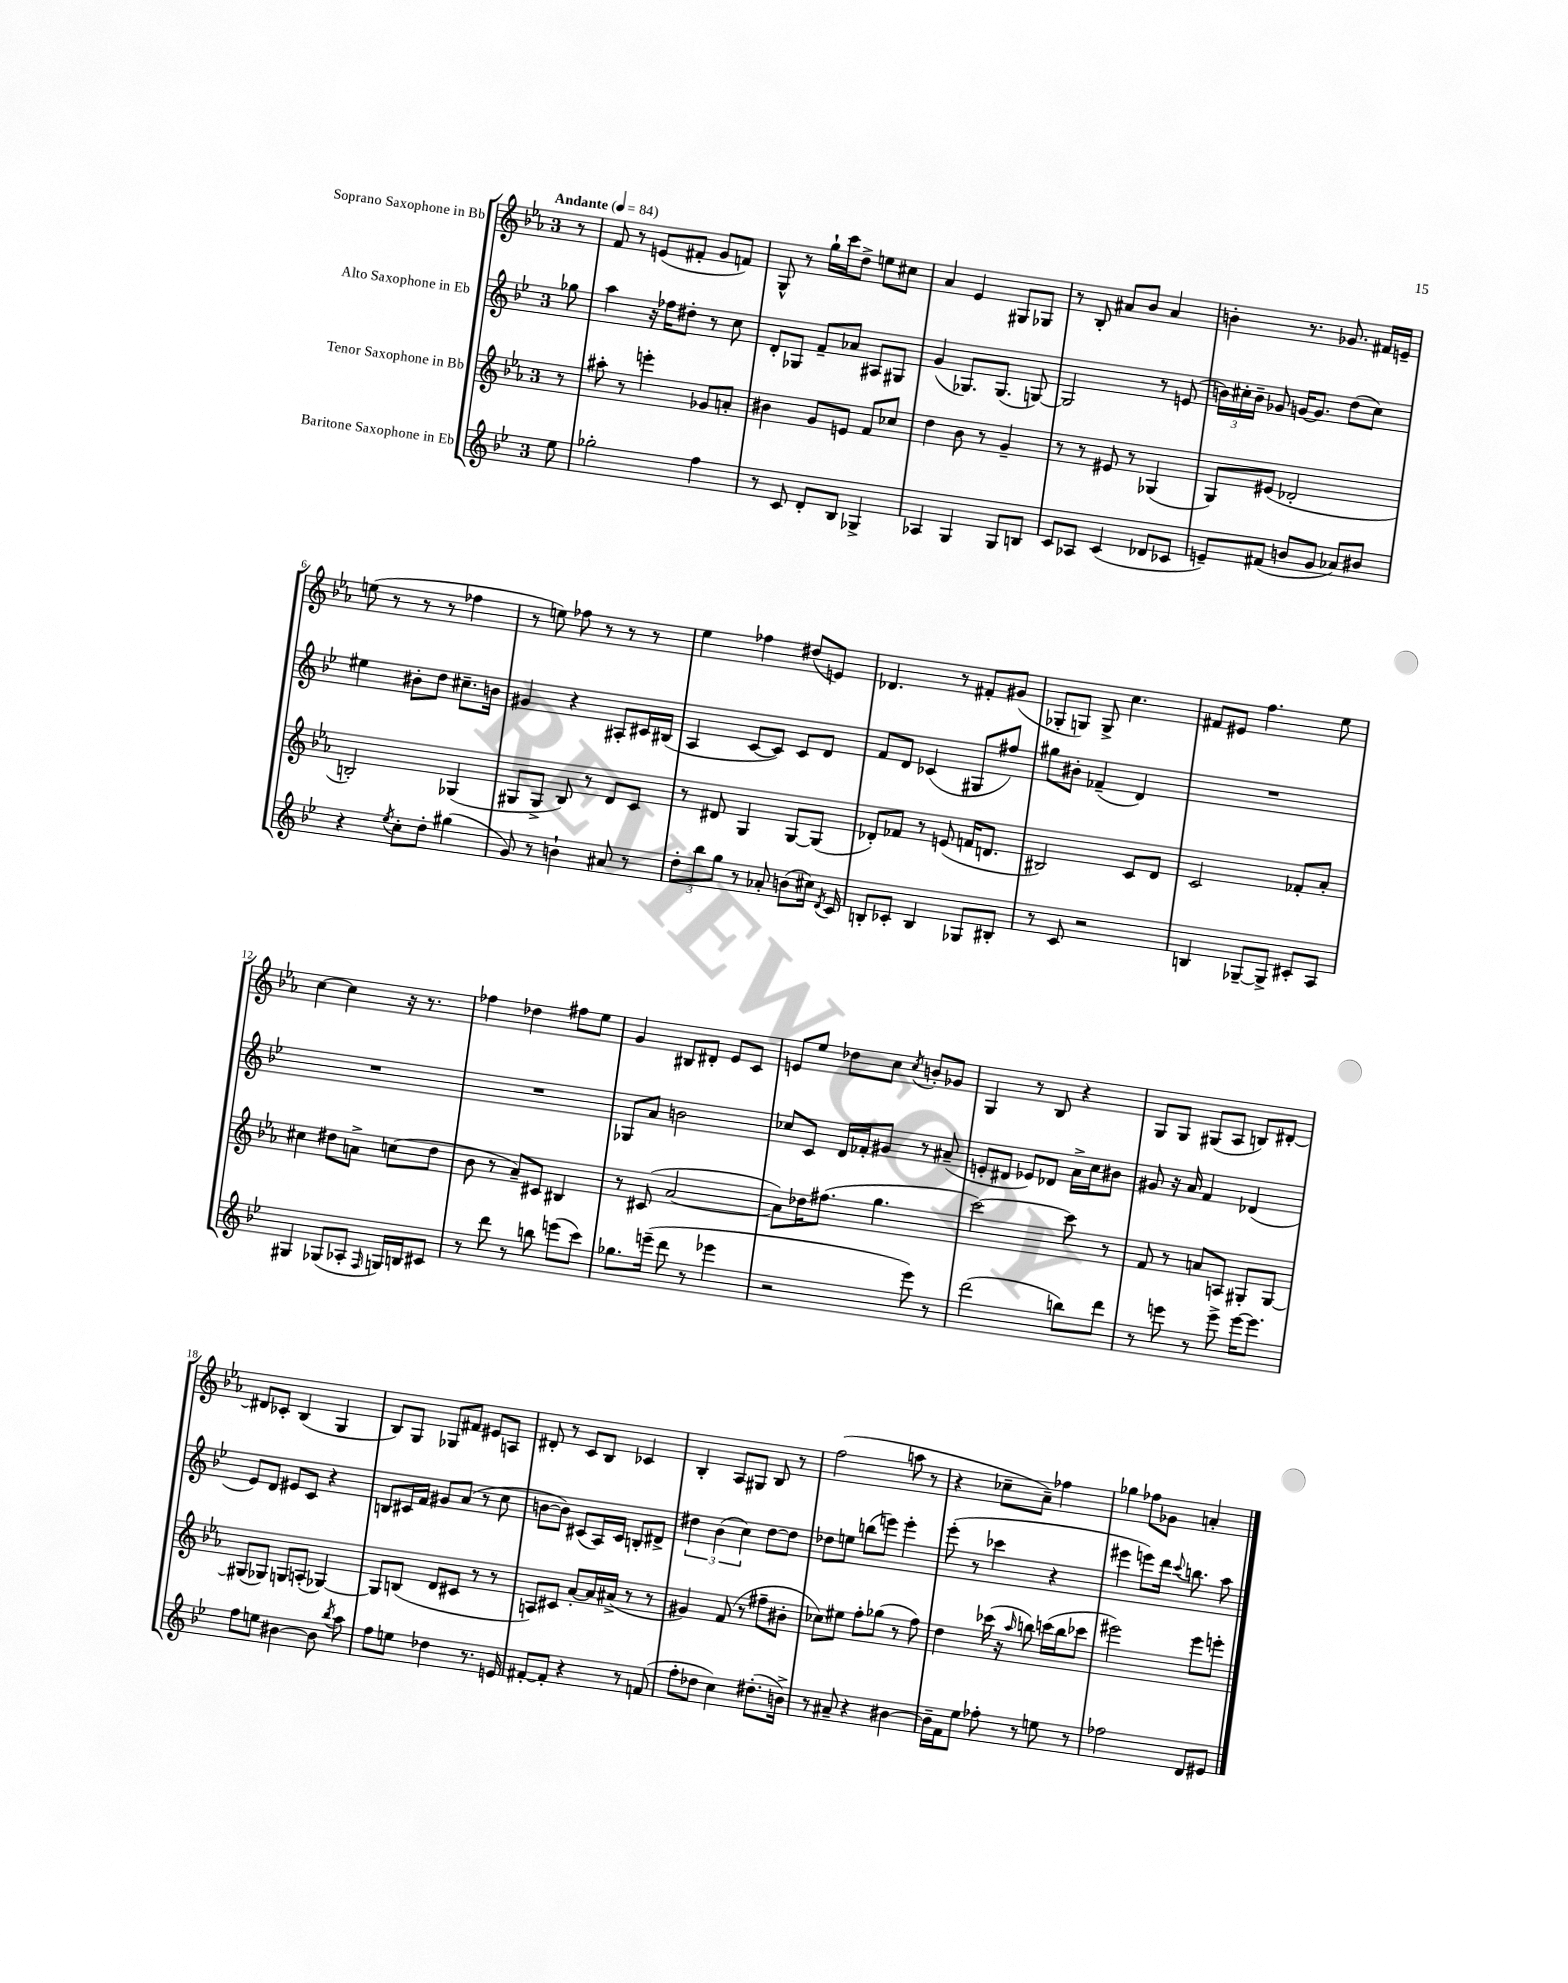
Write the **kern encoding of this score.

**kern	**kern	**kern	**kern
*part4	*part3	*part2	*part1
*staff4	*staff3	*staff2	*staff1
*I"Baritone Saxophone in Eb	*I"Tenor Saxophone in Bb	*I"Alto Saxophone in Eb	*I"Soprano Saxophone in Bb
*clefG2	*clefG2	*clefG2	*clefG2
*k[b-e-]	*k[b-e-a-]	*k[b-e-]	*k[b-e-a-]
*M3/4	*M3/4	*M3/4	*M3/4
*MM84	*MM84	*MM84	*MM84
=	=	=	=
!	!	!	!LO:TX:a:B:t=Andante
8ee-\	8r	8gg-X\	8r
=1	=1	=1	=1
2gg-X'\	8aa#X'\	4aa\	8f/
.	8r	.	8r
.	4eeen'\	16r	(8en/L
.	.	16ff-X\KL	.
.	.	8dd#X'\J	8f#X'/J
4ff\	8g-X/L	8r	8g/L
.	8an'/J	8cc\	8fn/J)
=2	=2	=2	=2
8r	4b#X\	8d'/L	8G^^/
8c/	.	8G-X/J	8r
8d'/L	8g/L	8f~/L	16gg`\LL
.	.	.	16ccc\J
8B-/J	8en/J	8a-X/J	8dd^\J
4G-X^/	8f/L	8A#X/L	8een\L
.	8cc-X/J	8G#X/J	8cc#X\J
=3	=3	=3	=3
4A-X/	4dd\	(4g/	4a-/
4G/	8b-\	8.G-X/L)	4e-/
.	8r	.	.
.	.	(8.G-/J	.
8G/L	4g~/	.	8G#X/L
8Bn/J	.	[8Gn/)	8G-X/J
=4	=4	=4	=4
8c/L	8r	2G/]	8r
8A-X/J	8r	.	8B-'/
(4c/	8e#X/	.	8a#X/L
.	8r	.	8b-/J
8d-X/L	(4G-X/	8r	4a#/
8c-X/J	.	(8en/	.
=5	=5	=5	=5
8en~/L)	8G/L)	24bn\LL)	4bn'\
.	.	24cc#X'\	.
.	.	24b~\JJ	.
(8f#X/J	(8e#X/J	8g-X/	.
8bn/L	2d-X'/	[16gn/KL	8.r
.	.	8.g/J]	.
8g/J	.	.	.
.	.	.	8.g-X/
8a-X/L)	.	(8dd\L	.
8b#X/J	.	8cc#\J)	16f#X/LL
.	.	.	16en~/JJ
!!LO:LB:g=z
=6	=6	=6	=6
4r	2Bn'/)	4ee#X\	(8een\
.	.	.	8r
8qee-/	.	.	.
8cc'\L	.	8b#X'\L	8r
8dd'\J	.	8dd\J	8r
(4gg#X\	(4G-X/	8.cc#X~\L	4ff-X\
.	.	16bn\Jk	.
=7	=7	=7	=7
8g/)	8G#X/L	4g#X/	8r
8r	8G#^/J	.	8een\)
4bn`\	8B-/)	4r	8ff-X\
.	8r	.	8r
8a#X/	8d/L	8A#X'/L	8r
8r	8c/J	16c#X/L	8r
.	.	(16B#X/JJ	.
=8	=8	=8	=8
12dd'\L	8r	4A/	4ee-\
12bb-\	.	.	.
.	8d#X/	.	.
12gg\J	.	.	.
8r	4G/	[8c/L	4ff-X\
8a-X'/	.	8c/J])	.
(8bn\L	[8G/L	8c/L	(8dd#X/L
16cc#X\Jk)	(8G/J]	8d/J	8en/J)
8qd/	.	.	.
16c/	.	.	.
=9	=9	=9	=9
8Bn'/L	8d-X'/L)	8f/L	4.d-X/
8c-X'/J	8f-X/J	8d/J	.
4B/	8r	(4c-X/	.
.	(8en/	.	8r
8G-X/L	16fn/KL	8G#X/L	8f#X'/L
.	8.dn/J	.	.
8B#X'/J	.	8ff#X/J)	(8g#X/J
=10	=10	=10	=10
8r	2B#X/)	8gg#X\L	8G-X'/L
8c/	.	8b#X'\J	8Gn/J)
2r	.	(4f-X~/	8G^/
.	.	.	4.cc\
.	8c/L	4d/)	.
.	8d/J	.	.
=11	=11	=11	=11
4Bn/	2c/	2.r	8f#X/L
.	.	.	8e#X/J
[8G-X~/L	.	.	4.ff\
8G-^/J]	.	.	.
8c#X'/L	8f-X'/L	.	.
8A/J	8a-'/J	.	8ee-\
!!LO:LB:g=z
=12	=12	=12	=12
4G#X/	4cc#X\	2.r	[4cc\
(8G-X/L	8dd#X\L	.	4cc\]
8A-X'/J	8an^\J	.	.
16qqF/	.	.	.
16Gn/LL)	(8ccn\L	.	16r
16Bn/J	.	.	8.r
8c#X/J	8dd#\J	.	.
=13	=13	=13	=13
8r	8b-\	2.r	4ff-X\
8ddd\	8r	.	.
8r	8a-~/L)	.	4dd-X\
8bbn\	8c#X/J	.	.
(8eeen\L	4B#X/	.	8ff#X\L
8ccc\J)	.	.	8ee-\J
=14	=14	=14	=14
8.gg-X\L	8r	8G-X/L	4g/
.	(8c#X/	8a/J	.
(16eeen~\Jk	.	.	.
8ddd\	[2a-/	2bn\	8B#X/L
8r	.	.	8d#X'/J
4eee-X\	.	.	8e-/L
.	.	.	8c/J
=15	=15	=15	=15
2r	8a-\L])	8cc-X/L	8en/L
.	16dd-X\K	8c/J	8ee-/J
.	(8.ff#X\J	.	.
.	.	16d/LL	8dd-X\L
.	.	16f-X'/J	.
.	4.gg\	8g#X/J	8cc\J
.	.	.	8qcc/
8eee-\)	.	8r	8bn'/L
8r	.	(8a#X~/	8g-X/J
=16	=16	=16	=16
(2ddd\	[2ccc\)	8en'/L	4G/
.	.	8d#X/J	.
.	.	8e-X/L)	8r
.	.	8d-X/J	8B-/
8bbn\L)	8ccc\]	16a^\LL	4r
.	.	16cc\J	.
8ddd\J	8r	8b#X\J	.
=17	=17	=17	=17
8r	8f/	8g#X/	8G/L
8eeen\	8r	16r	8G/J
.	.	16a/	.
8r	8an/L	4f/	(8G#X/L
8eee^\	8An/J	.	8A-/J
[16eee\KL	8G#X'/L	(4d-X/	8Bn/L)
8.eee\J]	.	.	.
.	[8G#/J	.	[8d#X'/J
!!LO:LB:g=z
=18	=18	=18	=18
8ff\L	(8G#X/L]	8e-/L)	8d#X/L]
8een\J	8G-X/J)	8d/J	8c-X'/J
[4b#X\	8Gn/L	8e#X/L	(4B-/
.	(8An'/J	8c/J	.
8b#\]	[4G-X/)	4r	4G/
8qbb-/	.	.	.
8aa\	.	.	.
=19	=19	=19	=19
8ff\L	8G-/L]	8Bn/L	8B-/L)
8een\J	(8Bn/J	16c#X/L	8G/J
.	.	16f/JJ	.
4dd-X\	8d/L	8g#X/L	8G-X/L
.	8c#X/J	(8a/J	8f#X/J
8.r	8r	8r	8e#X/L
.	8r	8cc\	8An/J
16en/	.	.	.
=20	=20	=20	=20
[8f#X'/L	8An/L)	[8bn\L	8d#X'/
8f#'/J]	8c#X/J	8b\J])	8r
4r	[8a-'/L	(8c#X/L	8c/L
.	16a-/L]	16A/L)	8B-/J
.	(16a#X^/JJ	16c#/JJ	.
8r	8r	8Bn'/L	4c-X/
(8fn/	8r	8d#X^/J	.
=21	=21	=21	=21
8ff'\L	4g#X/)	6dd#X\	4B-'/
8dd-X\J	.	.	.
.	.	(6b-\	.
4cc\)	(8f/	.	8A-/L
.	.	6cc\)	.
.	8r	.	8G#X/J
(8.dd#X'\L	8ff#X~\L	[8dd#\L	8B-/
.	8b#X'\J	8dd#\J]	8r
16bn^\Jk)	.	.	.
=22	=22	=22	=22
8r	8cc-X\L)	8dd-X\L	(2ff\
8a#X~/	8ee#X\J	8een\J	.
4r	8ff'\L	(8bbn\L	.
.	(8gg-X\J	8eeen\J)	.
[4b#X\	8r	4eee'\	8aan\
.	8ff\)	.	8r
=23	=23	=23	=23
16b#~\LL]	4dd\	(8eee-'\	4r
16f\J	.	.	.
8ee-\J	.	8r	.
8ff-X'\	(16ccc-X\	4ccc-X\	8cc-X~\L
.	16r	.	.
.	16qqaa-/	.	.
8r	8bbn\)	.	8a-~\J)
8een\	(16cccn\LL	4r	4ff-X\
.	16bb\J	.	.
8r	8ccc-X\J	.	.
=24	=24	=24	=24
2ff-X\	2eee#X\)	4eee#X\	4gg-X\
.	.	8eeen\L)	8ff-X\L
.	.	16ddd\Jk	8g-X\J
.	.	8qqccc/	.
.	.	8.bbn\	.
8d/L	8eee#\L	.	4an'/
8e#X/J	8eeen'\J	8aa\	.
==	==	==	==
*-	*-	*-	*-
